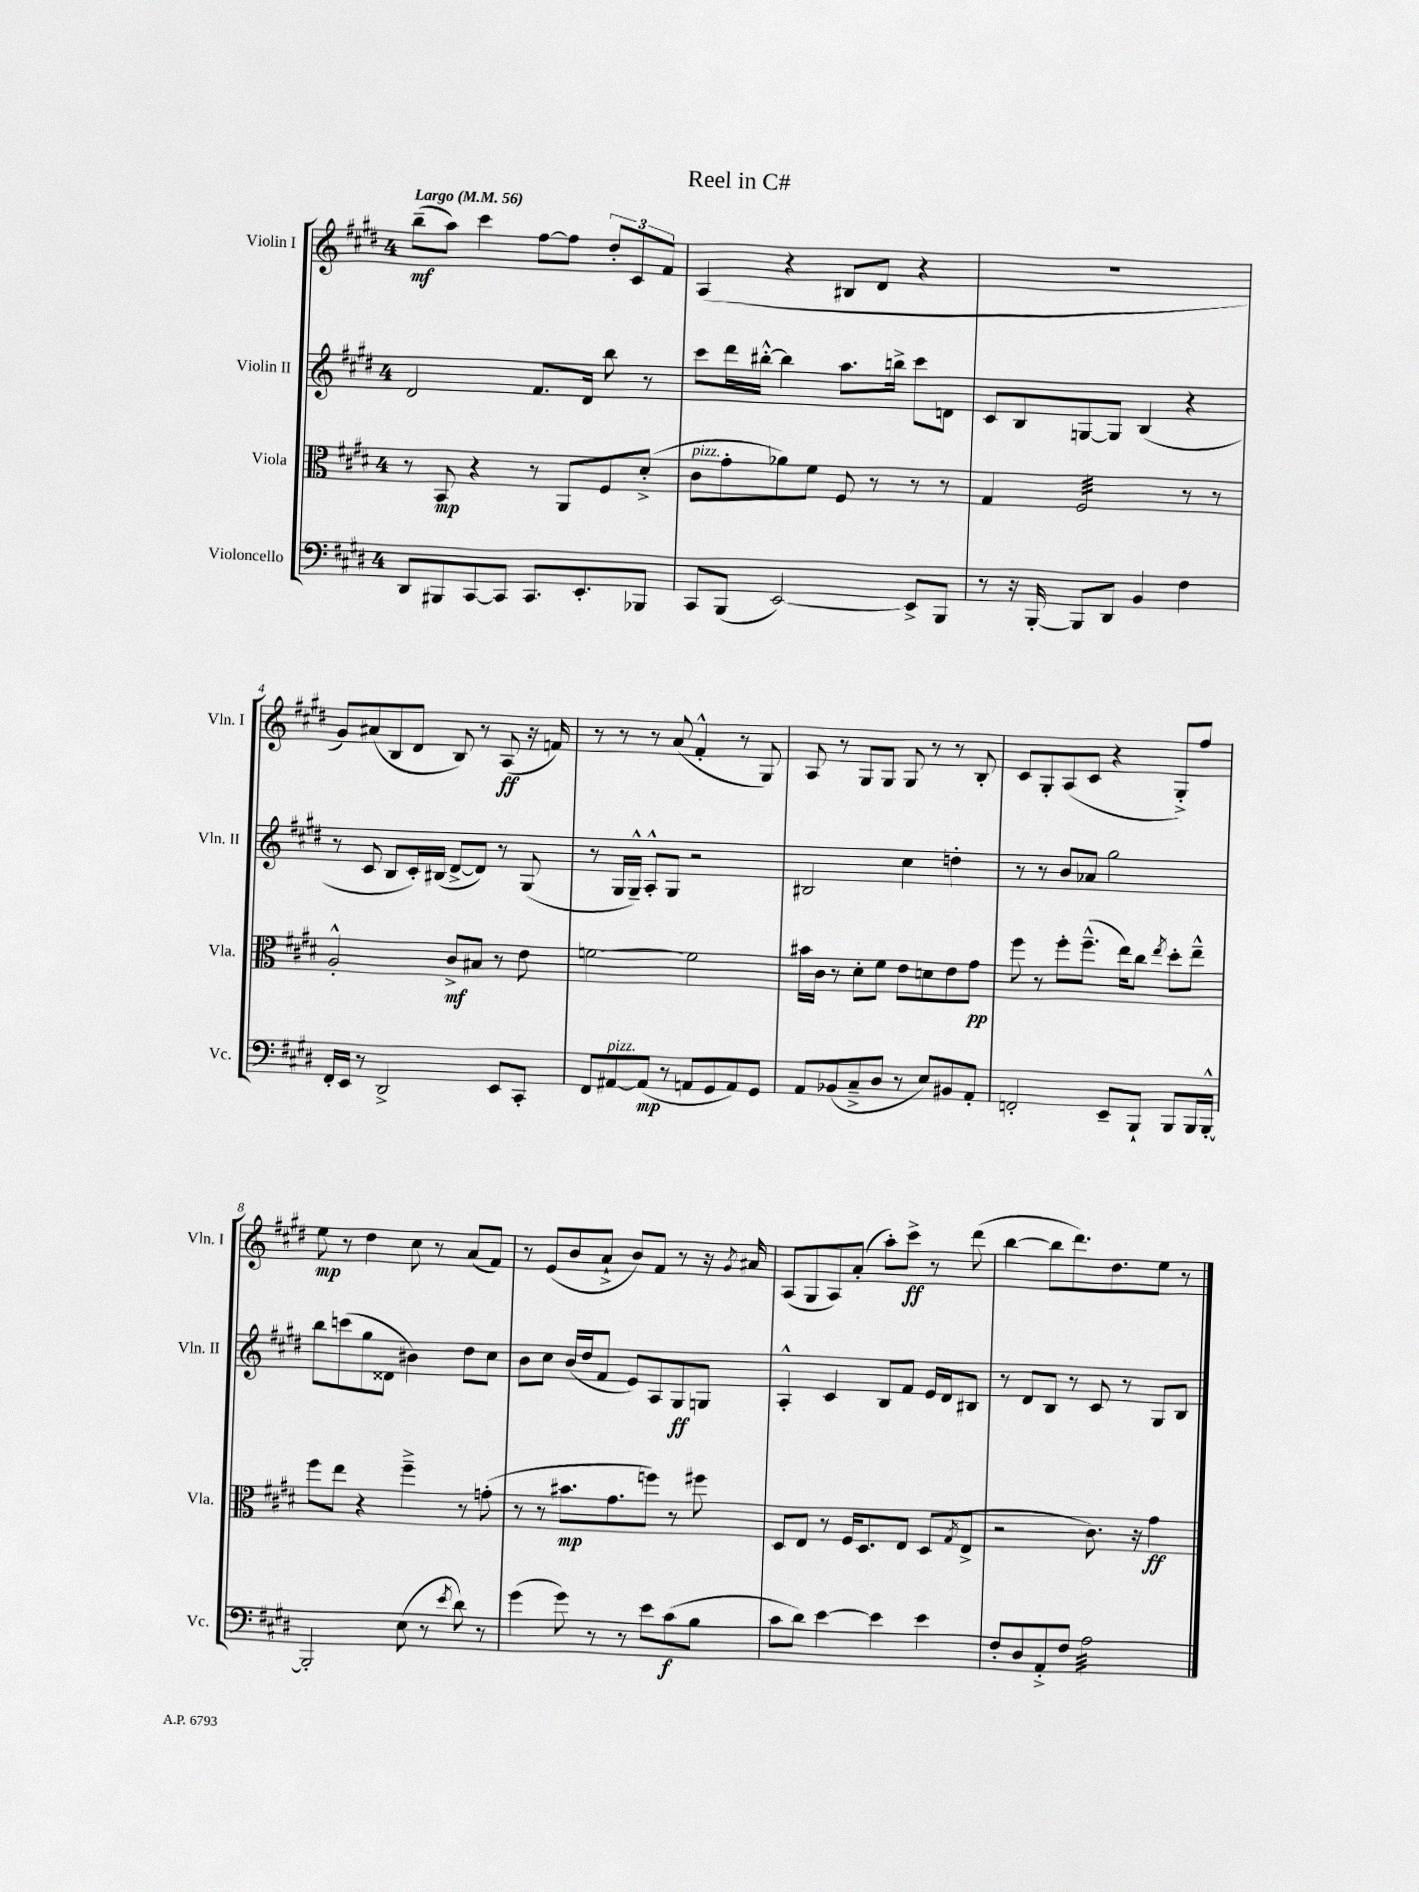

**kern	**dynam	**kern	**dynam	**kern	**dynam	**kern	**dynam
*part4	*part4	*part3	*part3	*part2	*part2	*part1	*part1
*staff4	*staff4	*staff3	*staff3	*staff2	*staff2	*staff1	*staff1
*I"Violoncello	*	*I"Viola	*	*I"Violin II	*	*I"Violin I	*
*I'Vc.	*	*I'Vla.	*	*I'Vln. II	*	*I'Vln. I	*
*clefF4	*	*clefC3	*	*clefG2	*	*clefG2	*
*k[f#c#g#d#]	*	*k[f#c#g#d#]	*	*k[f#c#g#d#]	*	*k[f#c#g#d#]	*
*M4/4	*	*M4/4	*	*M4/4	*	*M4/4	*
*MM56	*	*MM56	*	*MM56	*	*MM56	*
=1	=1	=1	=1	=1	=1	=1	=1
!	!	!	!	!	!	!LO:TX:a:B:t=Largo	!
8DD#/L	.	8r	.	2d#/	.	(8bb~\L	mf
8BBB#X/	.	8BB/	mp	.	.	8aa\J)	.
[8CC#/	.	4r	.	.	.	4ccc#\	.
8CC#/J]	.	.	.	.	.	.	.
8.CC#/L	.	8r	.	8.f#/L	.	[8ff#\L	.
.	.	8AA/L	.	.	.	8ff#\J]	.
8.EE'/	.	.	.	16d#/Jk	.	.	.
.	.	8F#/	.	8bb\	.	12dd#'/L	.
.	.	.	.	.	.	12c#/	.
8BBB-X/J	.	(8d#'^/J	.	8r	.	.	.
.	.	.	.	.	.	12f#/J	.
=2	=2	=2	=2	=2	=2	=2	=2
!	!	!LO:TX:a:i:t=pizz.	!	!	!	!	!
8CC#/L	.	8c#\L	.	8ccc#\L	.	(4A/	.
(8BBB/J	.	8g#'\	.	16ddd#\L	.	.	.
.	.	.	.	[16bb#X'^^\JJ	.	.	.
[2EE/)	.	8a-X\)	.	4bb#\]	.	4r	.
.	.	8f#\J	.	.	.	.	.
.	.	8F#/	.	8.aa\L	.	8B#X/L	.
.	.	8r	.	.	.	8d#/J	.
.	.	.	.	16bbn^\Jk	.	.	.
8EE^/L]	.	8r	.	8ccc#\L	.	4r	.
8BBB/J	.	8r	.	8dn\J	.	.	.
=3	=3	=3	=3	=3	=3	=3	=3
8r	.	4G#/	.	8c#/L	.	1r	.
16r	.	.	.	8B/	.	.	.
[16BBB'/	.	.	.	.	.	.	.
*	*	*tremolo	*	*	*	*	*
8BBB/L]	.	32F#/LLL	.	[8Gn/	.	.	.
.	.	32F#/	.	.	.	.	.
.	.	32F#/	.	.	.	.	.
.	.	32F#/	.	.	.	.	.
8DD#/J	.	32F#/	.	8G/J]	.	.	.
.	.	32F#/	.	.	.	.	.
.	.	32F#/	.	.	.	.	.
.	.	32F#/	.	.	.	.	.
4BB/	.	32F#/	.	(4B/	.	.	.
.	.	32F#/	.	.	.	.	.
.	.	32F#/	.	.	.	.	.
.	.	32F#/	.	.	.	.	.
.	.	32F#/	.	.	.	.	.
.	.	32F#/	.	.	.	.	.
.	.	32F#/	.	.	.	.	.
.	.	32F#/JJJ	.	.	.	.	.
*	*	*Xtremolo	*	*	*	*	*
4F#\	.	8r	.	4r	.	.	.
.	.	8r	.	.	.	.	.
!!LO:LB:g=z
=4	=4	=4	=4	=4	=4	=4	=4
16FF#'/LL	.	2A'^^/	.	8r	.	8g#/L)	.
16EE/JJ	.	.	.	.	.	.	.
8r	.	.	.	8c#/	.	(8a#X/	.
2DD#^/	.	.	.	8B/L	.	8B/	.
.	.	.	.	16c#'/L)	.	8d#/J	.
.	.	.	.	(16B#X/JJ	.	.	.
.	.	8c#^/L	mf	[8d#^/L	.	8B/)	.
.	.	8B#X/J	.	8d#/J])	.	8r	.
8EE/L	.	8r	.	8r	.	(8A/	ff
8CC#'/J	.	8e\	.	(8G#/	.	16r	.
.	.	.	.	.	.	16fn/)	.
=5	=5	=5	=5	=5	=5	=5	=5
8FF#/L	.	[2fn\	.	8r	.	8r	.
!LO:TX:a:i:t=pizz.	!	!	!	!	!	!	!
[8AA#X/	.	.	.	16G#/LL	.	8r	.
.	.	.	.	16G#~^^/JJ)	.	.	.
(8AA#/J]	mp	.	.	8A'^^/L	.	8r	.
8r	.	.	.	8G#/J	.	(8a/	.
8AAn/L	.	2f\]	.	2r	.	4f#'^^/	.
8GG#/	.	.	.	.	.	.	.
8AA/)	.	.	.	.	.	8r	.
8GG#/J	.	.	.	.	.	8G#/)	.
=6	=6	=6	=6	=6	=6	=6	=6
8AA/L	.	16b#X\LL	.	2B#X/	.	8A/	.
.	.	16c#\JJ	.	.	.	.	.
(8BB-X/	.	8r	.	.	.	8r	.
8C#~^/	.	8d#'\L	.	.	.	8G#/L	.
8D#/J	.	8f#\J	.	.	.	8G#/J	.
8r	.	8e\L	.	4cc#\	.	8G#/	.
8E/L)	.	8dn\	.	.	.	8r	.
8BB#X/	.	8e\	.	4ddn'\	.	8r	.
8AA'/J	.	8g#\J	pp	.	.	8B'/	.
=7	=7	=7	=7	=7	=7	=7	=7
2FFn'/	.	8ff#\	.	8r	.	8c#/L	.
.	.	8r	.	8r	.	8G#'/	.
.	.	8ff#'\L	.	8b/L	.	(8A/	.
.	.	(8.ff#~^^\J	.	8a-X/J	.	8c#/J	.
8EE~/L	.	.	.	2gg#\	.	4r	.
.	.	16ee\KL)	.	.	.	.	.
8BBB`/J	.	8cc#\J	.	.	.	.	.
.	.	8qee/	.	.	.	.	.
8BBB/L	.	8dd#'\L	.	.	.	8G#'^/L)	.
16BBB/L	.	8ee~^^\J	.	.	.	8ff#/J	.
[16BBB'^^/JJ	.	.	.	.	.	.	.
!!LO:LB:g=z
=8	=8	=8	=8	=8	=8	=8	=8
2BBB'/]	.	8ff#\L	.	8bb\L	.	8ee\	mp
.	.	8ee\J	.	(8cccn\	.	8r	.
.	.	4r	.	8gg#\	.	4dd#\	.
.	.	.	.	8d##X\J	.	.	.
(8E\	.	4ff#~^\	.	4b#X\)	.	8cc#\	.
8r	.	.	.	.	.	8r	.
8qe/	.	.	.	.	.	.	.
8d#\)	.	8r	.	8dd#\L	.	(8a/L	.
8r	.	(8gn'\	.	8cc#\J	.	8f#/J)	.
=9	=9	=9	=9	=9	=9	=9	=9
(4g#\	.	8r	.	8b\L	.	8r	.
.	.	8r	.	8cc#\J	.	(8e/L	.
8g#\)	.	8.b#X\L	mp	(16b/LL	.	8b/	.
.	.	.	.	16dd#/J	.	.	.
8r	.	.	.	8f#/J	.	8a`^/J	.
.	.	8.g#\	.	.	.	.	.
8r	.	.	.	8e/L)	.	8b/L)	.
8e\L	.	8ffn\J)	.	8A/	.	8f#/J	.
(8c#\	f	8r	.	8G#/	ff	8r	.
8B\J	.	8ff#X\	.	8Gn/J	.	16r	.
.	.	.	.	.	.	8qg#/	.
.	.	.	.	.	.	16a#X/	.
=10	=10	=10	=10	=10	=10	=10	=10
8c#\L	.	8D#/L	.	4A'^^/	.	(8A/L	.
8d#\J)	.	8E/J	.	.	.	8G#/	.
[4e\	.	8r	.	4c#/	.	8A/)	.
.	.	16F#/KL	.	.	.	(8a'/J	.
.	.	8.D#/	.	.	.	.	.
4e\]	.	.	.	8B/L	.	8aa'\L)	.
.	.	8E/J	.	8f#/J	.	8ccc#^\J	ff
4e\	.	(8D#/L	.	16e/LL	.	8r	.
.	.	.	.	16d#/J	.	.	.
.	.	8qG#/	.	.	.	.	.
.	.	8E^/J	.	8B#X/J	.	(8ddd#\	.
=11	=11	=11	=11	=11	=11	=11	=11
8F#'/L	.	2r	.	8r	.	[4bb\	.
8D#/	.	.	.	8d#/L	.	.	.
8AA'^/	.	.	.	8B/J	.	8bb\L]	.
8F#/J	.	.	.	8r	.	8.ddd#\)	.
*tremolo	*	*	*	*	*	*	*
32A\LLL	.	8.c#\)	.	8c#/	.	.	.
32A\	.	.	.	.	.	.	.
32A\	.	.	.	.	.	8.dd#\	.
32A\	.	.	.	.	.	.	.
32A\	.	.	.	8r	.	.	.
32A\	.	.	.	.	.	.	.
32A\	.	16r	.	.	.	.	.
32A\	.	.	.	.	.	.	.
32A\	.	4g#\	ff	8G#/L	.	8ee\J	.
32A\	.	.	.	.	.	.	.
32A\	.	.	.	.	.	.	.
32A\	.	.	.	.	.	.	.
32A\	.	.	.	8B/J	.	8r	.
32A\	.	.	.	.	.	.	.
32A\	.	.	.	.	.	.	.
32A\JJJ	.	.	.	.	.	.	.
*Xtremolo	*	*	*	*	*	*	*
==	==	==	==	==	==	==	==
*-	*-	*-	*-	*-	*-	*-	*-
